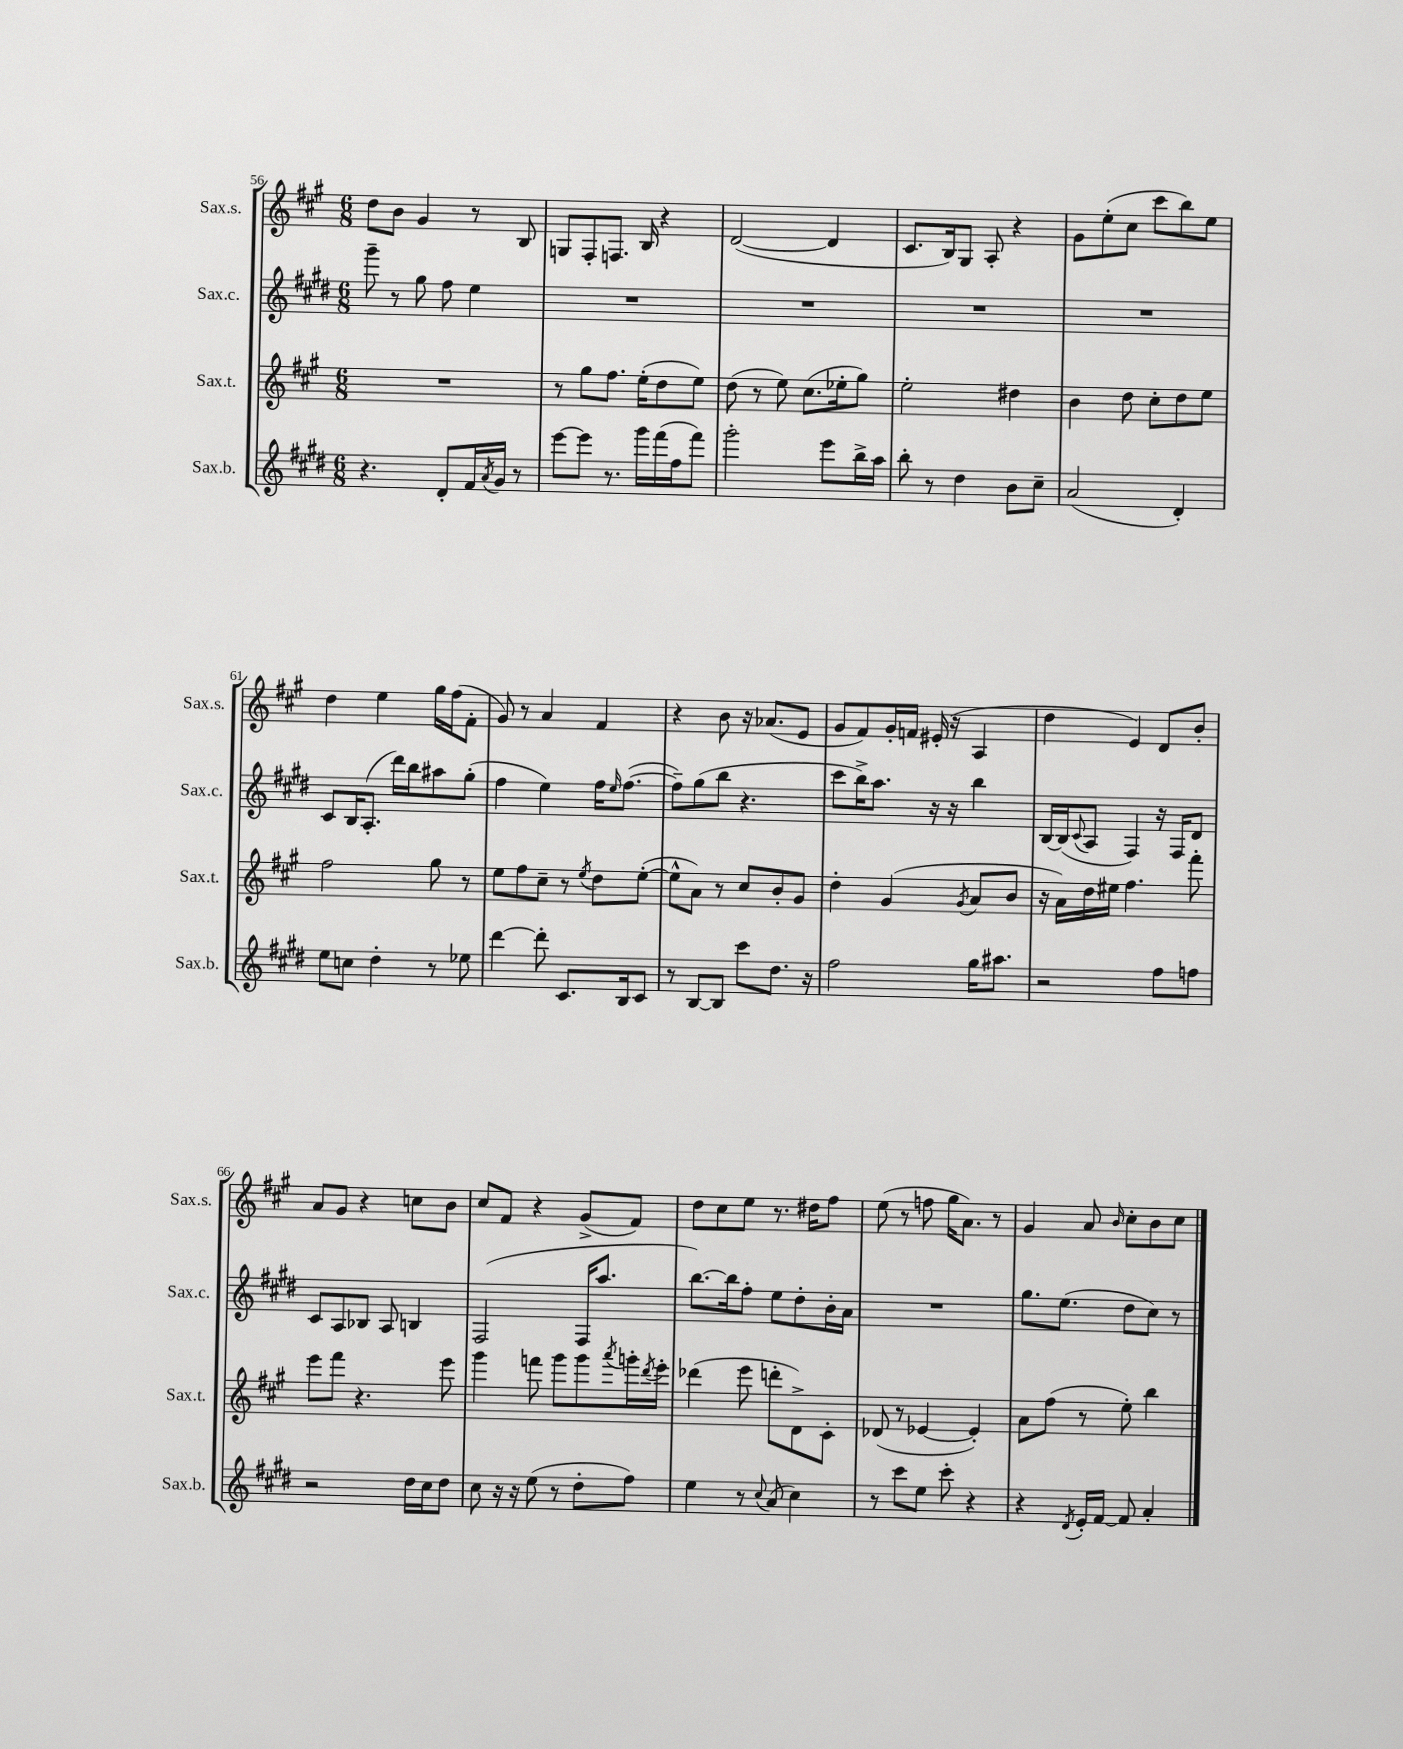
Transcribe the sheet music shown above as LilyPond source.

<<
\new StaffGroup <<
\new Staff = "s0" \with { instrumentName = "Sax.s." shortInstrumentName = "Sax.s." } {
    \clef treble \key a \major \numericTimeSignature \time 6/8
    d''8 b'8 gis'4 r8 b8 |
    g8 fis8-. f8. b16 r4 |
    d'2~( d'4 |
    cis'8. b16) gis8 a8-. r4 |
    gis'8 e''8-.( cis''8 cis'''8 b''8) e''8 |
    d''4 e''4 gis''16 fis''16( fis'8-. |
    gis'8) r8 a'4 fis'4 |
    r4 b'8 r16 aes'8.( e'8 |
    gis'8 fis'8) gis'16-. f'16 eis'16-.( r16 a4 |
    d''4 e'4) d'8 b'8-. |
    a'8 gis'8 r4 c''8 b'8 |
    cis''8 fis'8 r4 gis'8->( fis'8) |
    d''8 cis''8 e''8 r8. dis''16 fis''8 |
    e''8( r8 f''8 gis''16 a'8.) r8 |
    gis'4 a'8 \grace { b'16 } cis''8-. b'8 cis''8 \bar "|." |
}
\new Staff = "s1" \with { instrumentName = "Sax.c." shortInstrumentName = "Sax.c." } {
    \clef treble \key e \major \numericTimeSignature \time 6/8
    gis'''8-- r8 gis''8 fis''8 e''4 |
    R2. |
    R2. |
    R2. |
    R2. |
    cis'8 b16 a8.-.( dis'''16) b''16 ais''8 gis''8-.( |
    fis''4 e''4) fis''16 \grace { e''16 } fis''8.~( |
    fis''8--) gis''8( b''8 r4. |
    cis'''8 b''16->) a''8. r16 r16 b''4 |
    b16~ b16( \appoggiatura { cis'8 } a8 fis4) r16 fis16 dis'8 |
    cis'8 a8 bes8 a8 b4 |
    fis2( fis16 a''8. |
    b''8.~) b''16 fis''8-. e''8 dis''8-. b'16-. a'16 |
    R2. |
    gis''8. e''8.( dis''8 cis''8) r8 \bar "|." |
}
\new Staff = "s2" \with { instrumentName = "Sax.t." shortInstrumentName = "Sax.t." } {
    \clef treble \key a \major \numericTimeSignature \time 6/8
    R2. |
    r8 gis''8 fis''8. e''16-.( d''8 e''8) |
    d''8( r8 e''8) cis''8.( ees''16-. gis''8) |
    e''2-. dis''4 |
    b'4 d''8 cis''8-. d''8 e''8 |
    fis''2 gis''8 r8 |
    e''8 fis''8 cis''8-- r8 \acciaccatura { e''8 } d''8 e''8~-.( |
    e''8-^ a'8) r8 cis''8 b'8-. gis'8 |
    d''4-. gis'4( \acciaccatura { gis'8 } a'8 b'8 |
    r16 a'16) d''16 eis''16 fis''4. fis'''8-. |
    e'''8 fis'''8 r4. e'''8 |
    gis'''4 f'''8 gis'''8 gis'''8 \acciaccatura { a'''8 } g'''16-. \acciaccatura { d'''8 } e'''16-. |
    des'''4( e'''8 d'''8-. d'8->) cis'8-. |
    des'8( r8 ees'4~ ees'4-.) |
    a'8 fis''8( r8 e''8-.) b''4 \bar "|." |
}
\new Staff = "s3" \with { instrumentName = "Sax.b." shortInstrumentName = "Sax.b." } {
    \clef treble \key e \major \numericTimeSignature \time 6/8
    r4. dis'8-. fis'16 \acciaccatura { a'8 } gis'16 r8 |
    e'''8~ e'''8 r8. gis'''16 fis'''16( fis''16 fis'''8) |
    gis'''2-. e'''8 b''16-> a''16 |
    b''8-. r8 dis''4 b'8 cis''8-- |
    a'2( dis'4-.) |
    e''8 c''8 dis''4-. r8 ees''8 |
    dis'''4~ dis'''8-. cis'8. b16 cis'8 |
    r8 b8~ b8 cis'''8 dis''8. r16 |
    fis''2 gis''16 ais''8. |
    r2 fis''8 f''8 |
    r2 dis''16 cis''16 dis''8 |
    cis''8 r16 r16 e''8( r8 dis''8-. fis''8) |
    e''4 r8 \appoggiatura { cis''8 } a'8( cis''4) |
    r8 cis'''8 e''8 cis'''8-. r4 |
    r4 \acciaccatura { dis'8 } e'16-. fis'16~ fis'8 a'4-. \bar "|." |
}
>>
>>
\layout { \context { \Score currentBarNumber = #56 } }
